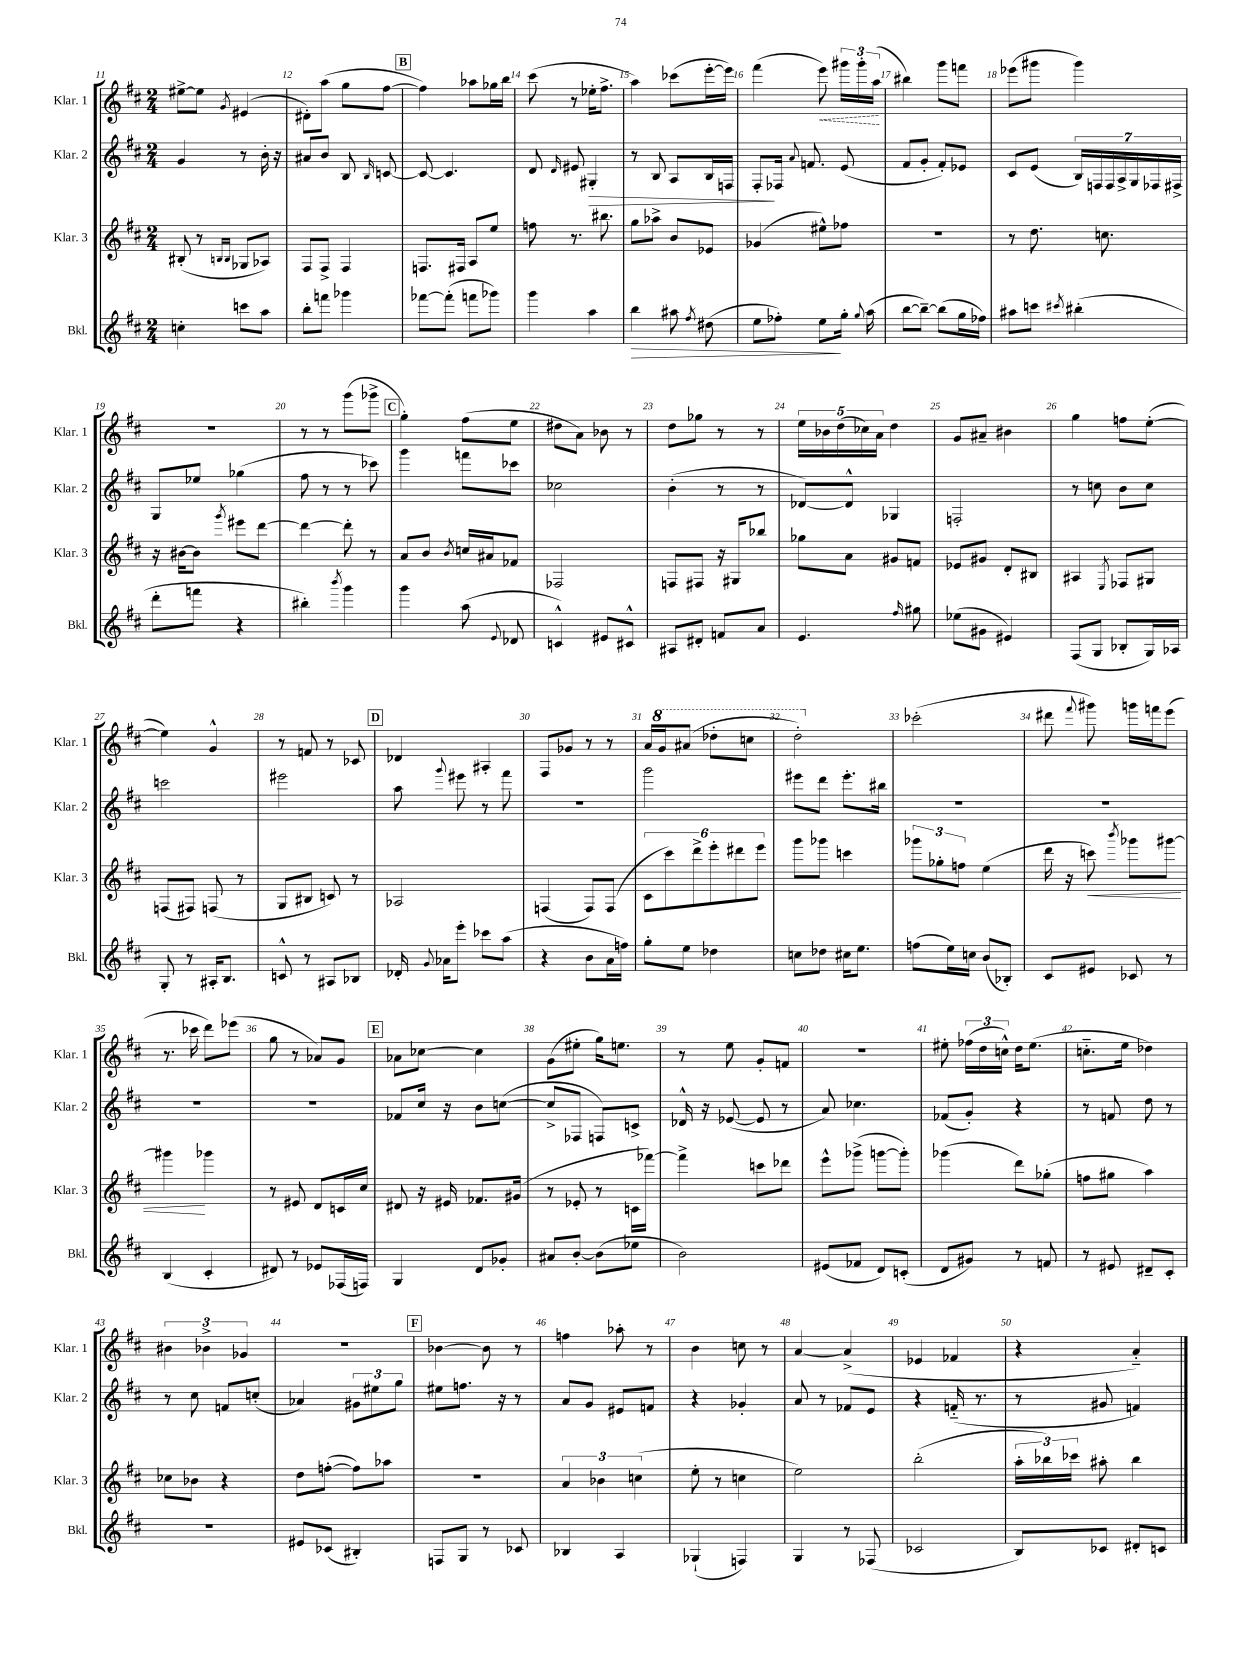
<<
\new StaffGroup <<
\new Staff = "s0" \with { instrumentName = "Klar. 1" shortInstrumentName = "Klar. 1" } {
    \clef treble \key d \major \numericTimeSignature \time 2/4
    \autoBeamOff eis''8[~-> eis''8] \acciaccatura { g'8 } eis'4( |
    dis'8[-.) a''8]( g''8[ fis''8]~ |
    \mark \markup { \box "B" } fis''4) aes''8[ ges''16 b''16] |
    cis'''8( r8 ees''16[-. fis''8.]-> |
    a''4) ces'''8[( e'''16~-. e'''16]) |
    fis'''4( \once \override Hairpin.style = #'dashed-line e'''8\<) \tuplet 3/2 { gis'''16[ gis'''16-. a''16]\!( } |
    bis''4) g'''8[ f'''8] |
    ees'''8[( gis'''8] gis'''4) |
    R2 |
    r8 r8 g'''8[( ges'''8]-> |
    \mark \markup { \box "C" } g''4-.) fis''8[( e''8] |
    dis''8[ a'8]) bes'8 r8 |
    d''8[ ges''8] r8 r8 |
    \tuplet 5/4 { e''16[ bes'16 d''16( ces''16) a'16] } d''4 |
    g'8[ ais'8]-- bis'4 |
    g''4 f''8[ e''8]~-.( |
    e''4) g'4-^ |
    r8 f'8 r8 ces'8 |
    \mark \markup { \box "D" } des'4 ais4-. |
    fis8[ ges'8] r8 r8 |
    a'16[ \ottava #1 g''16 ais''8]( des'''8[-. c'''8] |
    d'''2-.) \ottava #0 |
    ces'''2-.( |
    dis'''8 \appoggiatura { fis'''8 } gis'''8) g'''16[ f'''16 e'''8]( |
    r8. ces'''16 d'''8[) ees'''8]( |
    g''8 r8 aes'8[) g'8] |
    \mark \markup { \box "E" } aes'8[ ces''8]~ ces''4 |
    g'8[( eis''8]-. g''16[) e''8.] |
    r8 e''8 g'8[-. f'8] |
    r2 |
    eis''8-. \tuplet 3/2 { fes''16[( d''16 c''16]-^) } d''16[ eis''8.]( |
    c''8.[-_ e''16] des''4) |
    \tuplet 3/2 { bis'4 bes'4-> ges'4 } |
    r2 |
    \mark \markup { \box "F" } bes'4~ bes'8 r8 |
    f''4 aes''8-. r8 |
    b'4 c''8 r8 |
    a'4~ a'4->( |
    ees'4 fes'4 |
    r4 a'4-_) \bar "|." |
}
\new Staff = "s1" \with { instrumentName = "Klar. 2" shortInstrumentName = "Klar. 2" } {
    \clef treble \key d \major \numericTimeSignature \time 2/4
    \autoBeamOff g'4 r8 b'16-. r16 |
    ais'8[ b'8] b8 \grace { b16 } c'8~ |
    \mark \markup { \box "B" } c'8~ c'4. |
    d'8 \grace { d'16 } eis'8 gis4-.\> |
    r8 b8 a8[ b16 f16] |
    fis8[-.\! fes16] \appoggiatura { a'8 } f'8. e'8( |
    fis'8[ g'8]-. fis'8[-.) ees'8] |
    cis'8[ e'8]( \tuplet 7/4 { b16[) f16 f16 a16-> g16 fes16 fis16]-> } |
    g8[ ees''8] ges''4( |
    fis''8 r8 r8 ces'''8) |
    \mark \markup { \box "C" } g'''4 f'''8[ ces'''8] |
    ces''2 |
    b'4-.( r8 r8 |
    des'8[~) des'8]-^ ges4 |
    f2-. |
    r8 c''8 b'8[ c''8] |
    c'''2 |
    eis'''2 |
    \mark \markup { \box "D" } a''8 \appoggiatura { g'''8 } eis'''8 r8 fis'''8 |
    R2 |
    g'''2 |
    eis'''8[ d'''8] eis'''8.[-. bis''16] |
    R2 |
    R2 |
    R2 |
    R2 |
    \mark \markup { \box "E" } fes'8[ cis''16] r16 b'8[ c''8]~( |
    c''8[-> fes8] f8[) c'8]-> |
    des'16-^ r16 ees'8~( ees'8 r8 |
    a'8) ces''4. |
    fes'8[( g'8]-.) r4 |
    r8 f'8 d''8 r8 |
    r8 cis''8 f'8[ c''8]-.( |
    aes'4) \tuplet 3/2 { gis'8[ eis''8 g''8] } |
    \mark \markup { \box "F" } eis''8[ f''8.] r16 r8 |
    a'8[ g'8] eis'8[ f'8] |
    r4 ges'4-. |
    a'8 r8 fes'8[ e'8] |
    r4 f'16-_( r8. |
    r8 gis'8 f'4) \bar "|." |
}
\new Staff = "s2" \with { instrumentName = "Klar. 3" shortInstrumentName = "Klar. 3" } {
    \clef treble \key d \major \numericTimeSignature \time 2/4
    \autoBeamOff bis8-.( r8 \grace { b16[ b16] } ges8[ aes8]) |
    fis8[ fis8]-> fis4 |
    \mark \markup { \box "B" } f8.[ fis16] a8[ e''8] |
    f''8 r8. bis''8. |
    g''8[ aes''8]-> b'8[ ees'8] |
    ges'4( eis''8[-^) fes''8] |
    r2 |
    r8 d''8. c''8. |
    r16 bis'16[~ bis'8] \acciaccatura { g'''8 } eis'''8[ d'''8]~ |
    d'''4~ d'''8-. r8 |
    \mark \markup { \box "C" } a'8[ b'8] \acciaccatura { b'8 } c''16[ ais'16 fes'8] |
    fes2 |
    f8[ fis8] r16 gis16[ bes''8] |
    ges''8[ a'8] gis'8[ f'8] |
    ees'8[ gis'8] d'8[-. bis8] |
    ais4 \acciaccatura { e8 } fes8[ gis8] |
    f8[( fis8]) f8( r8 |
    g8[ bis8] c'8) r8 |
    \mark \markup { \box "D" } aes2 |
    f4( f8[) f8]( |
    \tuplet 6/4 { cis'8[ cis'''8) d'''8-> e'''8-. dis'''8 e'''8] } |
    g'''8[ ges'''8] c'''4 |
    \tuplet 3/2 { ges'''8[ ges''8-. f''8] } e''4( |
    d'''16 r16 c'''8\<) \acciaccatura { b'''8 } ges'''8[ gis'''8]~ |
    gis'''4\! ges'''4 |
    r8 eis'8 d'8[ c'16 cis''16] |
    \mark \markup { \box "E" } dis'8 r16 eis'16 fes'8.[ gis'16]( |
    r8 ees'8-. r8 c'16[ fes'''16]~) |
    fes'''4-> c'''8[ des'''8] |
    e'''8[-^ ges'''8]->( g'''8[~ g'''8]-.) |
    ges'''4( d'''8[) ges''8]-.( |
    f''8[ gis''8] a''4) |
    ces''8[ bes'8] r4 |
    d''8[ f''8]~-.( f''8[) aes''8] |
    \mark \markup { \box "F" } r2 |
    \tuplet 3/2 { a'4 bes'4 c''4( } |
    e''8-. r8 c''4 |
    e''2) |
    b''2-.( |
    \tuplet 3/2 { a''16[-. bes''16) ces'''16] } ais''8-. bes''4 \bar "|." |
}
\new Staff = "s3" \with { instrumentName = "Bkl." shortInstrumentName = "Bkl." } {
    \clef treble \key d \major \numericTimeSignature \time 2/4
    \autoBeamOff c''4-. c'''8[ a''8] |
    b''8[-. f'''8] ges'''4 |
    \mark \markup { \box "B" } fes'''8[~ fes'''8]-.( f'''8[ ges'''8]) |
    g'''4 a''4 |
    b''4\> ais''8 \acciaccatura { fis''8 } dis''8( |
    e''8[ fes''8]-.) e''8[\! g''16]-. \appoggiatura { g''8 } a''16( |
    b''8[~ b''8]~--) b''8[( g''16 fes''16]) |
    ais''8[ c'''8] \acciaccatura { cis'''8 } bis''4-.( |
    d'''8[-. f'''8] r4 |
    bis''4-.) \acciaccatura { b'''8 } g'''4 |
    \mark \markup { \box "C" } g'''4 a''8( \appoggiatura { e'8 } des'8 |
    c'4-^) eis'8[ cis'8]-^ |
    ais8[ dis'8]-. f'8[ a'8] |
    e'4. \grace { fis''16 } gis''8 |
    ees''8[( gis'8] eis'4) |
    fis8[( g8] bes8[-. g16) aes16] |
    g8-. r8 ais16[-. b8.] |
    c'8-^ r8 ais8[ bes8] |
    \mark \markup { \box "D" } des'16-. \appoggiatura { g'8 } aes'16[ e'''8]-. ces'''8[ a''8]( |
    r4 b'8[ a'16 f''16]) |
    g''8[-. e''8] des''4 |
    c''8[ des''8] cis''16[ e''8.] |
    f''8[( e''16) c''16] b'8[( bes8]-.) |
    cis'8[ eis'8] ces'8 r8 |
    b4( cis'4-. |
    dis'8) r8 ees'8[ fes16( f16]) |
    \mark \markup { \box "E" } g4 d'8[ ges'8]-. |
    ais'8[ b'8]~-. b'8[( ees''8] |
    b'2) |
    eis'8[( fes'8] d'8[) c'8]-.( |
    d'8[ gis'8]) r8 f'8 |
    r8 eis'8 dis'8[-- cis'8]-. |
    r2 |
    eis'8[ ces'8]( bis4-.) |
    \mark \markup { \box "F" } f8[ g8] r8 ces'8 |
    bes4 a4 |
    ges4-!( f4) |
    g4 r8 fes8( |
    ces'2 |
    b8[) ces'8] dis'8[-. c'8] \bar "|." |
}
>>
>>
\layout { \context { \Score currentBarNumber = #11 \override BarNumber.break-visibility = ##(#f #t #t) barNumberVisibility = #all-bar-numbers-visible } }
